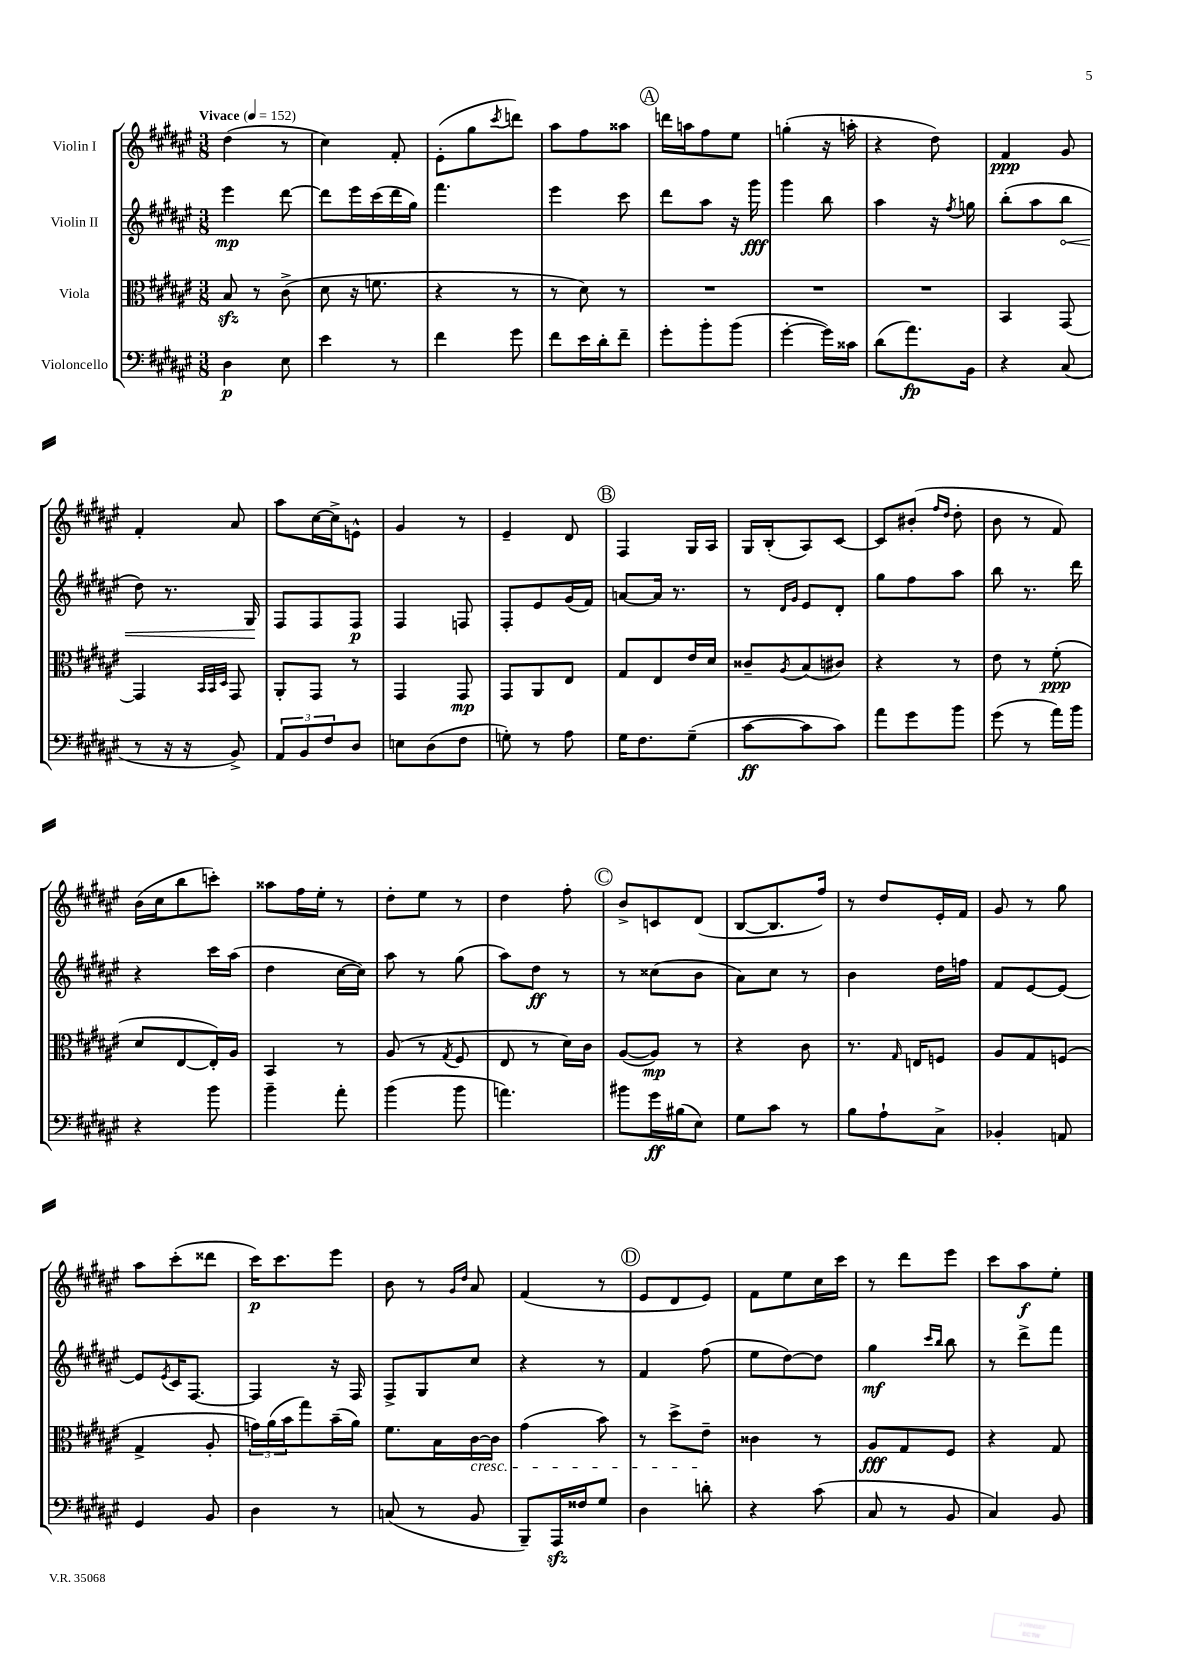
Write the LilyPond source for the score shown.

<<
\new StaffGroup <<
\new Staff = "s0" \with { instrumentName = "Violin I" } {
    \clef treble \key fis \major \numericTimeSignature \time 3/8 \tempo "Vivace" 4 = 152
    dis''4( r8 |
    cis''4) fis'8-. |
    eis'8-.( gis''8 \acciaccatura { cis'''8 } d'''8) |
    ais''8 fis''8 aisis''8 |
    \mark \markup { \circle "A" } d'''16 a''16 fis''8 eis''8 |
    g''4-.( r16 a''16-. |
    r4 dis''8) |
    fis'4\ppp gis'8 |
    fis'4-. ais'8 |
    ais''8 cis''16~ cis''16-> e'8-^ |
    gis'4 r8 |
    eis'4-- dis'8 |
    \mark \markup { \circle "B" } fis4 gis16 ais16 |
    gis16 b16-.( ais8) cis'8~ |
    cis'8 bis'8-.( \grace { fis''16 dis''16 } dis''8-. |
    b'8 r8 fis'8) |
    b'16( cis''16 b''8 c'''8-.) |
    aisis''8 fis''16 eis''16-. r8 |
    dis''8-. eis''8 r8 |
    dis''4 fis''8-. |
    \mark \markup { \circle "C" } b'8-> c'8 dis'8( |
    b8~ b8. fis''16) |
    r8 dis''8 eis'16-. fis'16 |
    gis'8 r8 gis''8 |
    ais''8 cis'''8-.( disis'''8 |
    cis'''16\p) cis'''8. eis'''8 |
    b'8 r8 \grace { gis'16 dis''16 } ais'8 |
    fis'4( r8 |
    \mark \markup { \circle "D" } eis'8 dis'8 eis'8) |
    fis'8 eis''8 cis''16 cis'''16 |
    r8 dis'''8 eis'''8 |
    cis'''8 ais''8\f eis''8-. \bar "|." |
}
\new Staff = "s1" \with { instrumentName = "Violin II" } {
    \clef treble \key fis \major \numericTimeSignature \time 3/8
    eis'''4\mp dis'''8~ |
    dis'''8 eis'''16 cis'''16( dis'''16 gis''16) |
    fis'''4. |
    eis'''4 cis'''8 |
    \mark \markup { \circle "A" } dis'''8 ais''8 r16 gis'''16\fff |
    gis'''4 b''8 |
    ais''4 r16 \acciaccatura { fis''8 } g''16 |
    b''8-.( ais''8 \once \override Hairpin.circled-tip = ##t b''8\< |
    dis''8) r8. gis16\! |
    fis8 fis8 fis8\p |
    fis4 f8 |
    fis8-. eis'8 gis'16( fis'16) |
    \mark \markup { \circle "B" } a'8~ a'16 r8. |
    r8 \grace { dis'16 gis'16 } eis'8 dis'8-. |
    gis''8 fis''8 ais''8 |
    b''8 r8. dis'''16 |
    r4 cis'''16 ais''16( |
    dis''4 cis''16~ cis''16) |
    ais''8 r8 gis''8( |
    ais''8) dis''8\ff r8 |
    \mark \markup { \circle "C" } r8 cisis''8( b'8 |
    ais'8) cis''8 r8 |
    b'4 dis''16 f''16 |
    fis'8 eis'8~ eis'8~ |
    eis'8 \acciaccatura { eis'8 } cis'16 fis8.~ |
    fis4 r16 fis16 |
    fis8-> gis8 cis''8 |
    r4 r8 |
    \mark \markup { \circle "D" } fis'4 fis''8( |
    eis''8 dis''8~) dis''8 |
    gis''4\mf \grace { cis'''16 b''16 } b''8 |
    r8 dis'''8-> fis'''8 \bar "|." |
}
\new Staff = "s2" \with { instrumentName = "Viola" } {
    \clef alto \key fis \major \numericTimeSignature \time 3/8
    b8\sfz r8 cis'8->( |
    dis'8 r16 f'8. |
    r4 r8 |
    r8 dis'8) r8 |
    \mark \markup { \circle "A" } R4. |
    R4. |
    R4. |
    b,4 gis,8~ |
    gis,4 \grace { b,32 b,32 dis32 } gis,8 |
    ais,8-. gis,8 r8 |
    gis,4 gis,8\mp |
    gis,8 ais,8 eis8 |
    \mark \markup { \circle "B" } gis8 eis8 eis'16 dis'16 |
    cisis'8-- \acciaccatura { ais8 } b8( cis'8) |
    r4 r8 |
    eis'8 r8 fis'8-.\ppp( |
    dis'8 eis8~ eis16-.) ais16 |
    b,4 r8 |
    ais8( r8 \acciaccatura { gis8 } fis8 |
    eis8 r8 dis'16) cis'16 |
    \mark \markup { \circle "C" } ais8~( ais8\mp) r8 |
    r4 cis'8 |
    r8. \grace { gis16 } e16 f8 |
    ais8 gis8 f8( |
    gis4-> ais8-. |
    \tuplet 3/2 { g'16) ais'16( b'16 } gis''8) b'16--( ais'16) |
    fis'8. b16 cis'16~\cresc cis'16 |
    gis'4( b'8) |
    \mark \markup { \circle "D" } r8 dis''8-> eis'8--\! |
    cisis'4 r8 |
    ais8\fff gis8 fis8 |
    r4 gis8 \bar "|." |
}
\new Staff = "s3" \with { instrumentName = "Violoncello" } {
    \clef bass \key fis \major \numericTimeSignature \time 3/8
    dis4\p eis8 |
    eis'4 r8 |
    fis'4 gis'8 |
    fis'8 eis'16 dis'16-. fis'8-- |
    \mark \markup { \circle "A" } gis'8-. b'8-. b'8( |
    gis'4~-. gis'16) cisis'16 |
    dis'8( ais'8.\fp) b,16 |
    r4 cis8( |
    r8 r16 r16 b,8->) |
    \tuplet 3/2 { ais,8 b,8 fis8 } dis8 |
    e8 dis8( fis8 |
    g8-.) r8 ais8 |
    \mark \markup { \circle "B" } gis16 fis8. gis8--( |
    cis'8~\ff cis'8 cis'8) |
    ais'8 gis'8 b'8 |
    gis'8( r8 ais'16) b'16 |
    r4 b'8 |
    b'4-- ais'8-. |
    b'4( b'8 |
    a'4.) |
    \mark \markup { \circle "C" } bis'8 gis'16\ff bis16( eis8) |
    gis8 cis'8 r8 |
    b8 ais8-! cis8-> |
    bes,4-. a,8 |
    gis,4 b,8 |
    dis4 r8 |
    c8( r8 b,8 |
    b,,8--) ais,,16\sfz fisis16 gis8 |
    \mark \markup { \circle "D" } dis4 d'8-. |
    r4 cis'8( |
    cis8 r8 b,8 |
    cis4) b,8 \bar "|." |
}
>>
>>
\layout { \context { \Score \remove "Bar_number_engraver" } }
